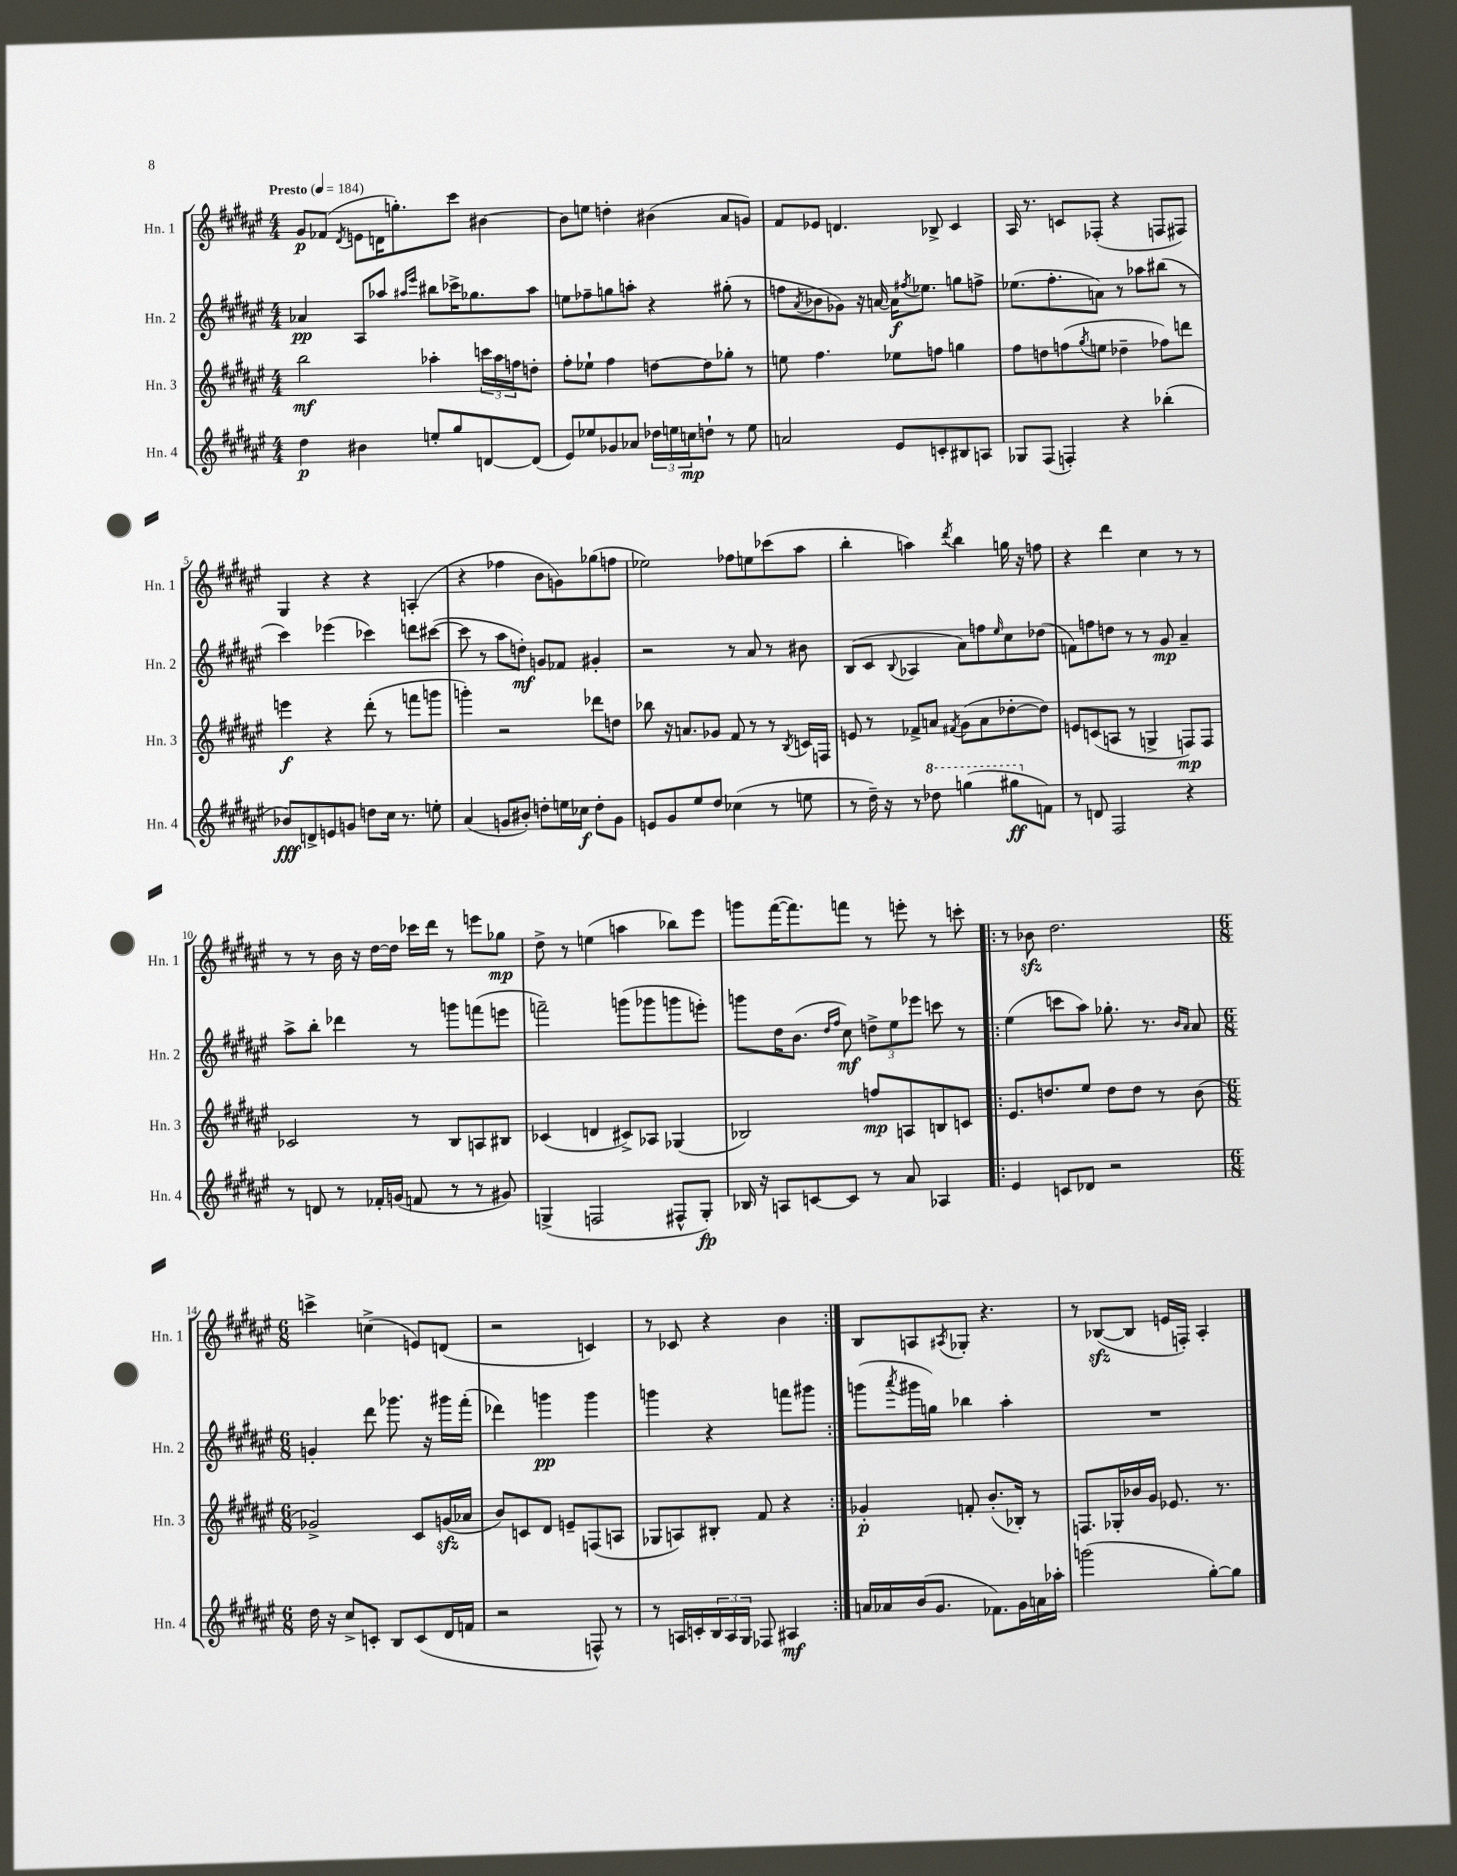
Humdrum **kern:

**kern	**kern	**kern	**kern
*staff4	*staff3	*staff2	*staff1
*clefG2	*clefG2	*clefG2	*clefG2
*k[f#c#g#d#a#e#]	*k[f#c#g#d#a#e#]	*k[f#c#g#d#a#e#]	*k[f#c#g#d#a#e#]
*M4/4	*M4/4	*M4/4	*M4/4
*MM184	*MM184	*MM184	*MM184
4dd#	2bb	4a-	8g#
.	.	.	(8f-
.	.	.	8qd#
4b#	.	8A#	8e
.	.	8aa-	16d
.	.	.	8.gg')
.	.	16qqaa#	.
.	.	16qqeee#	.
8ee'	4aa-'	8bb#	.
8gg#	.	16ccc-^	8ccc#
.	.	8.gg-	.
[8d	24ccc	.	[4b#
.	24aa-	.	.
.	24ff	.	.
(8d]	8dd'	8aa#	.
=	=	=	=
8e#)	8ff#'	8ee	8b#]
8ee-	8ee-`	8ff-~	8ee
8g-	4ff#	8gg	4dd'
8a-	.	8aa'	.
24dd-	[8dd	4r	(4b#
24ee	.	.	.
24cc	.	.	.
8dd`	8dd]	.	.
8r	8gg-'	(8gg#'	8a#
8ee	8r	8r	8g)
=	=	=	=
2a	8ee	8ff	8f#
.	.	8qa#	.
.	4.ff#	8b-	8e-
.	.	8g-)	4.d
.	.	16r	.
.	.	[16a	.
8e#	8ee-	16a]	.
.	.	8qff#	.
.	.	8.ee-	.
8c'	8ff	.	8B-^
8B#	4gg	8gg	4c#
8A	.	8ff^	.
=	=	=	=
8G-	8ff#	(8.ee-	16A#
.	.	.	8.r
(8F#	8dd	.	.
.	.	8.ff#'	.
4F')	(8ff	.	8c
.	8qgg#	.	.
.	8ee	8a)	(8F-'
4r	4dd-~	8r	4r
.	.	8aa-	.
(4bb-'	8ff-)	(8bb#	8F
.	8ddd	8r	8F#)
=	=	=	=
8b-)	4eee	4ccc#)	4G#
8d^	.	.	.
8e	4r	(4eee-	4r
8g	.	.	.
8dd	(8ddd#'	4ccc-)	4r
16cc#	8r	.	.
8.r	.	.	.
.	8fff	8ddd	(4A'
8ee'	8ggg	([8ccc#	.
=	=	=	=
(4a#	4ggg')	8ccc#]	4r
.	.	8r	.
8g	2r	8aa#	4ff-
8b#')	.	8dd')	.
8dd'	.	8g	8b
16ee	.	8f-	8g)
16cc-	.	.	.
8dd'	8ddd-	4g#'	(8gg-
8g	8dd	.	8ff
=	=	=	=
8e	8bb-	2r	2ee-)
8g#	16r	.	.
.	8.a	.	.
8ee#	.	.	.
8dd#	8g-	.	.
(4cc-	8f#	8r	8ff-
.	8r	8a#	8ee
8r	8r	8r	(8ccc-
.	8qB	.	.
8ee	16c	8b#	8aa#
.	16F	.	.
=	=	=	=
8r	8e	(8B	4bb'
16dd#~)	8r	8c#	.
16r	.	.	.
.	.	8qqB	.
8r	8f-^	4A-	4aa)
8ddd-	8a	.	.
.	8qf#	.	8qddd#
(4ggg	(8g#	8a#)	4bb
.	8a	8ff	.
.	.	16qqee#	.
8ggg#	[8dd-'	8cc#	16gg
.	.	.	16r
8f)	8dd-])	(8dd-	8ff
=	=	=	=
8r	8e	8f)	4r
8d	(8c	8ff	.
2F#	8A	8dd	4ddd#
.	8r	8r	.
.	4G^	8r	4cc#
.	.	8g#	.
4r	8F)	4a#~	8r
.	8F	.	8r
=	=	=	=
8r	2c-	8aa#^	8r
8d	.	8bb'	8r
8r	.	4ddd-	16b
.	.	.	16r
16f-'	.	.	[16dd#
(16g	.	.	16dd#]
8f	8r	8r	16ccc-
.	.	.	16ddd#
8r	8B	8ggg	8r
8r	8A	(8fff	8eee
8g#)	8B#	8eee	8gg-
=	=	=	=
(4G^	(4c-	2fff~)	8dd#^
.	.	.	8r
2F	4d	.	(4ee
.	8c#^)	(8ggg	4aa
.	8A-	8ggg-	.
8F#^^	(4G-	8ggg	8bb-)
8G')	.	8eee')	8eee#
=	=	=	=
16B-	2B-)	8ggg	8ggg
16r	.	.	.
8A	.	16dd#	([16fff#
.	.	(8.b	8.fff#])
[8c	.	.	.
.	.	16qqdd#	.
.	.	16qqff#	.
8c]	.	8cc#)	8fff
8r	8ff	12dd^	8r
.	.	12ee#	.
8a#	8A	.	8eee'
.	.	12eee-	.
4A-	8B	8ccc	8r
.	8c	8r	8ccc'
=!|:	=!|:	=!|:	=!|:
4e#	8.e#	(4ee#	8r
.	.	.	8b-
.	8.dd	.	.
8c	.	8ccc	2.dd#
8d-	8ee#	8aa#)	.
2r	8dd	8.gg-'	.
.	8dd	.	.
.	.	8.r	.
.	8r	.	.
.	.	16qqb	.
.	.	16qqa#	.
.	(8b	8a#	.
=	=	=	=
*M6/8	*M6/8	*M6/8	*M6/8
16dd#	2g-^)	4g'	4ccc^
16r	.	.	.
8cc#^	.	.	.
8c'	.	8ddd#	(4cc^
8B	.	8.ggg-	.
(8c	8c#	.	8e)
.	.	16r	.
16d#	(16g	16ggg#	(8d
16f	16a-	(16fff#'	.
=	=	=	=
2r	8b)	4ddd-)	2r
.	8c	.	.
.	8d#	4ggg	.
.	8e~	.	.
8F^^)	(8F	4ggg	4c)
8r	8A	.	.
=	=	=	=
8r	8G-	4ggg	8r
16A	8A)	.	8c-
16c'	.	.	.
24B	8B#'	4r	4r
24A	.	.	.
24G#	.	.	.
8F-	8f#	.	.
4A#	4r	8fff	4b
.	.	8ggg#	.
=:|!	=:|!	=:|!	=:|!
16a	4g-'	(8ggg	8B
16a-	.	.	.
.	.	8qaaa#	.
(16b	.	16ggg#	8A
8.g#	.	16gg)	.
.	.	.	8qA#
.	8f'	4bb-	8G-'
8.f-)	(8.b'	.	4.r
.	.	4aa#'	.
16g#	16B-')	.	.
16a	8r	.	.
16aa-'	.	.	.
=	=	=	=
(2ggg	8.F	2.r	8r
.	.	.	([8B-
.	16G-'	.	.
.	16b-	.	8B-]
.	16g#	.	.
.	8.e-	.	16e
.	.	.	16F')
[8gg#')	.	.	4A#'
.	8.r	.	.
8gg#]	.	.	.
==	==	==	==
*-	*-	*-	*-
